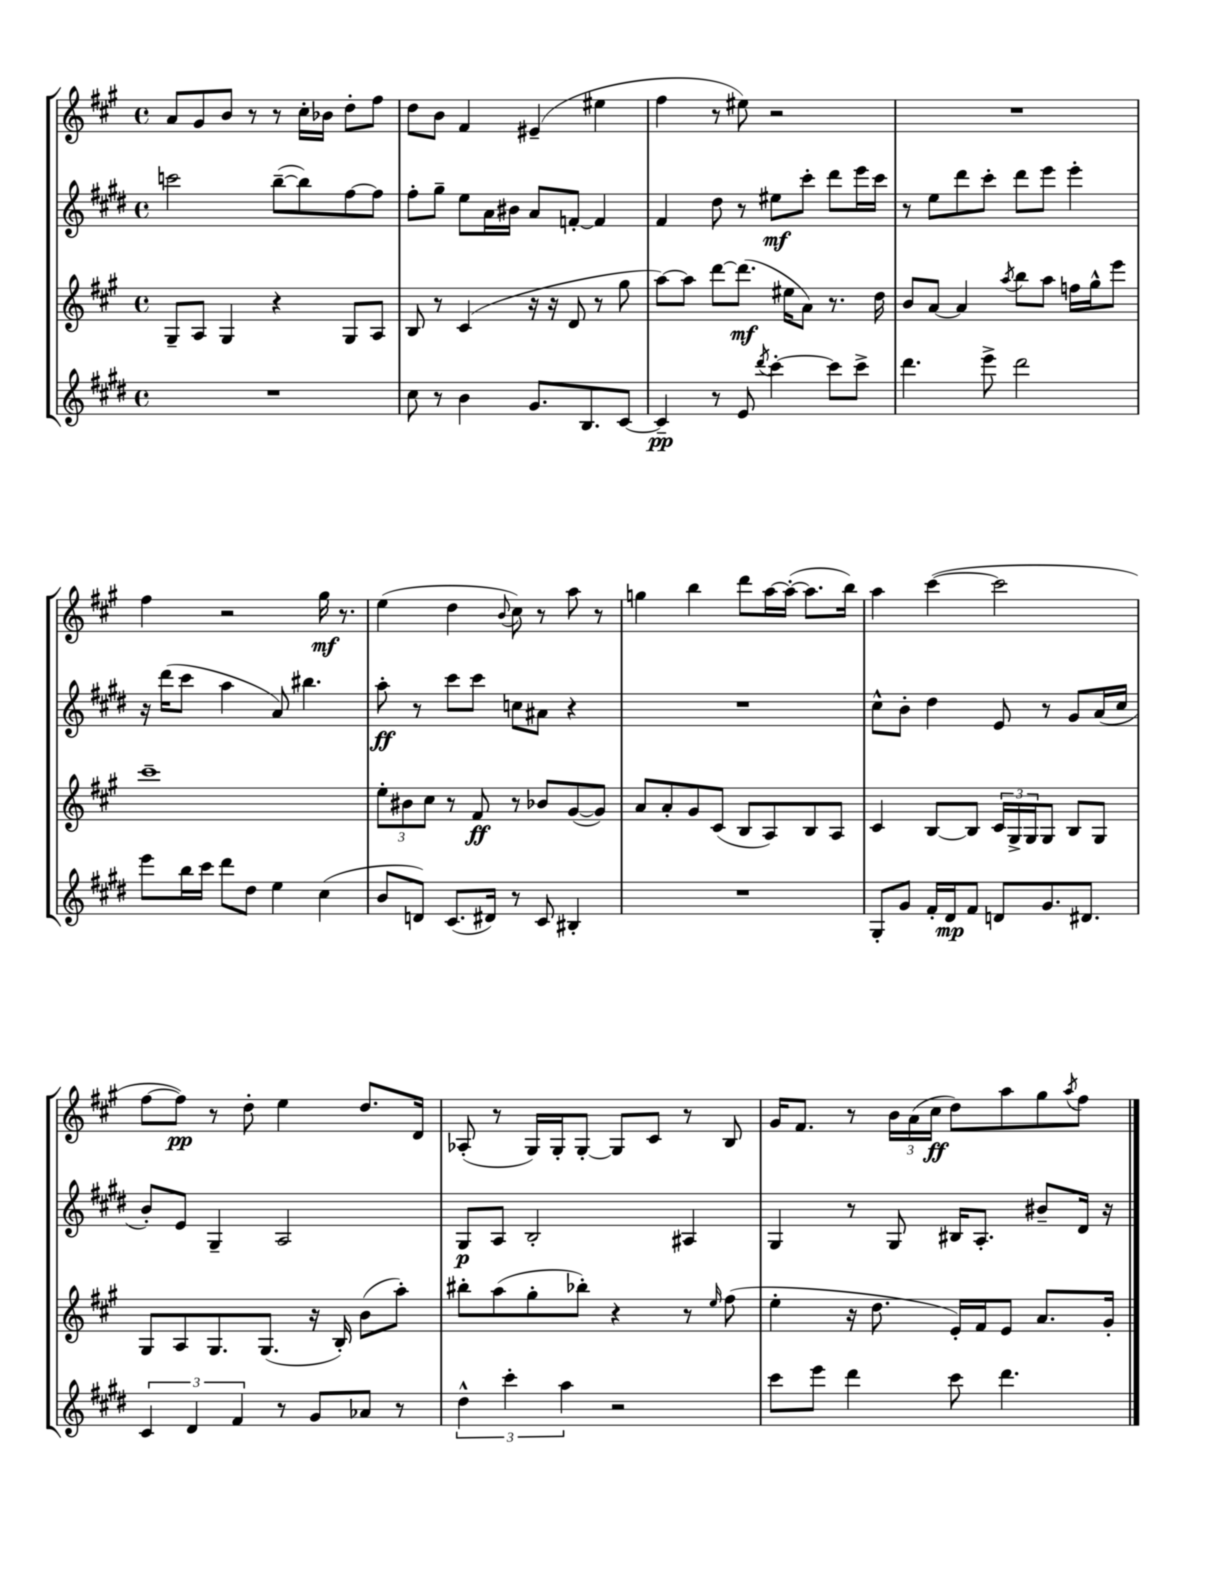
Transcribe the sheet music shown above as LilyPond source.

<<
\new StaffGroup <<
\new Staff = "s0" {
    \clef treble \key a \major \defaultTimeSignature \time 4/4
    a'8 gis'8 b'8 r8 r8 cis''16-. bes'16 d''8-. fis''8 |
    d''8 b'8 fis'4 eis'4--( eis''4 |
    fis''4 r8 eis''8) r2 |
    R1 |
    fis''4 r2 gis''16\mf r8. |
    e''4( d''4 \appoggiatura { b'8 } cis''8) r8 a''8 r8 |
    g''4 b''4 d'''8 a''16~ a''16~-.( a''8. b''16) |
    a''4 cis'''4~( cis'''2 |
    fis''8~ fis''8\pp) r8 d''8-. e''4 d''8. d'16 |
    aes8-.( r8 gis16) gis16-. gis8~-. gis8 cis'8 r8 b8 |
    gis'16 fis'8. r8 \tuplet 3/2 { b'16 a'16( cis''16\ff } d''8) a''8 gis''8 \acciaccatura { a''8 } fis''8 \bar "|." |
}
\new Staff = "s1" {
    \clef treble \key e \major \defaultTimeSignature \time 4/4
    c'''2 b''8~--( b''8) fis''8~ fis''8 |
    fis''8-. gis''8-- e''8 a'16 bis'16 a'8 f'8~-. f'4 |
    fis'4 dis''8 r8 eis''8\mf cis'''8-. dis'''8 e'''16 cis'''16 |
    r8 e''8 dis'''8 cis'''8-. dis'''8 e'''8 e'''4-. |
    r16 dis'''16( cis'''8 a''4 a'8) bis''4. |
    a''8-.\ff r8 cis'''8 cis'''8 c''8 ais'8 r4 |
    R1 |
    cis''8-^ b'8-. dis''4 e'8 r8 gis'8 a'16( cis''16 |
    b'8-.) e'8 gis4-- a2 |
    gis8\p a8 b2-. ais4 |
    gis4 r8 gis8 bis16 a8.-. bis'8-- dis'16 r16 \bar "|." |
}
\new Staff = "s2" {
    \clef treble \key a \major \defaultTimeSignature \time 4/4
    gis8-- a8 gis4 r4 gis8 a8 |
    b8 r8 cis'4( r16 r16 d'8 r8 gis''8 |
    a''8~) a''8 d'''8~ d'''8.\mf( eis''16 a'8) r8. d''16 |
    b'8 a'8~ a'4 \acciaccatura { a''8 } b''8 a''8 f''16 gis''16-^ e'''8 |
    cis'''1-- |
    \tuplet 3/2 { e''8-. bis'8 cis''8 } r8 fis'8\ff r8 bes'8 gis'8~( gis'8) |
    a'8 a'8-. gis'8 cis'8( b8 a8) b8 a8 |
    cis'4 b8~ b8 \tuplet 3/2 { cis'16 gis16-> gis16 } gis8 b8 gis8 |
    gis8 a8 gis8. gis8.( r16 b16-.) b'8( a''8-.) |
    bis''8-. a''8( gis''8-. bes''8-.) r4 r8 \grace { e''16 } fis''8( |
    e''4-. r16 d''8. e'16-.) fis'16 e'8 a'8. gis'16-. \bar "|." |
}
\new Staff = "s3" {
    \clef treble \key e \major \defaultTimeSignature \time 4/4
    R1 |
    cis''8 r8 b'4 gis'8. b8. cis'8~ |
    cis'4--\pp r8 e'8 \acciaccatura { dis'''8 } cis'''4~-. cis'''8 cis'''8-> |
    dis'''4. e'''8-> dis'''2 |
    e'''8 b''16 cis'''16 dis'''8 dis''8 e''4 cis''4( |
    b'8 d'8) cis'8.( dis'16) r8 cis'8 bis4-. |
    R1 |
    gis8-. gis'8 fis'16-. dis'16\mp fis'8 d'8 gis'8. dis'8. |
    \tuplet 3/2 { cis'4 dis'4 fis'4 } r8 gis'8 aes'8 r8 |
    \tuplet 3/2 { dis''4-^ cis'''4-. a''4 } r2 |
    cis'''8 e'''8 dis'''4 cis'''8 dis'''4. \bar "|." |
}
>>
>>
\layout { \context { \Score \remove "Bar_number_engraver" } }
